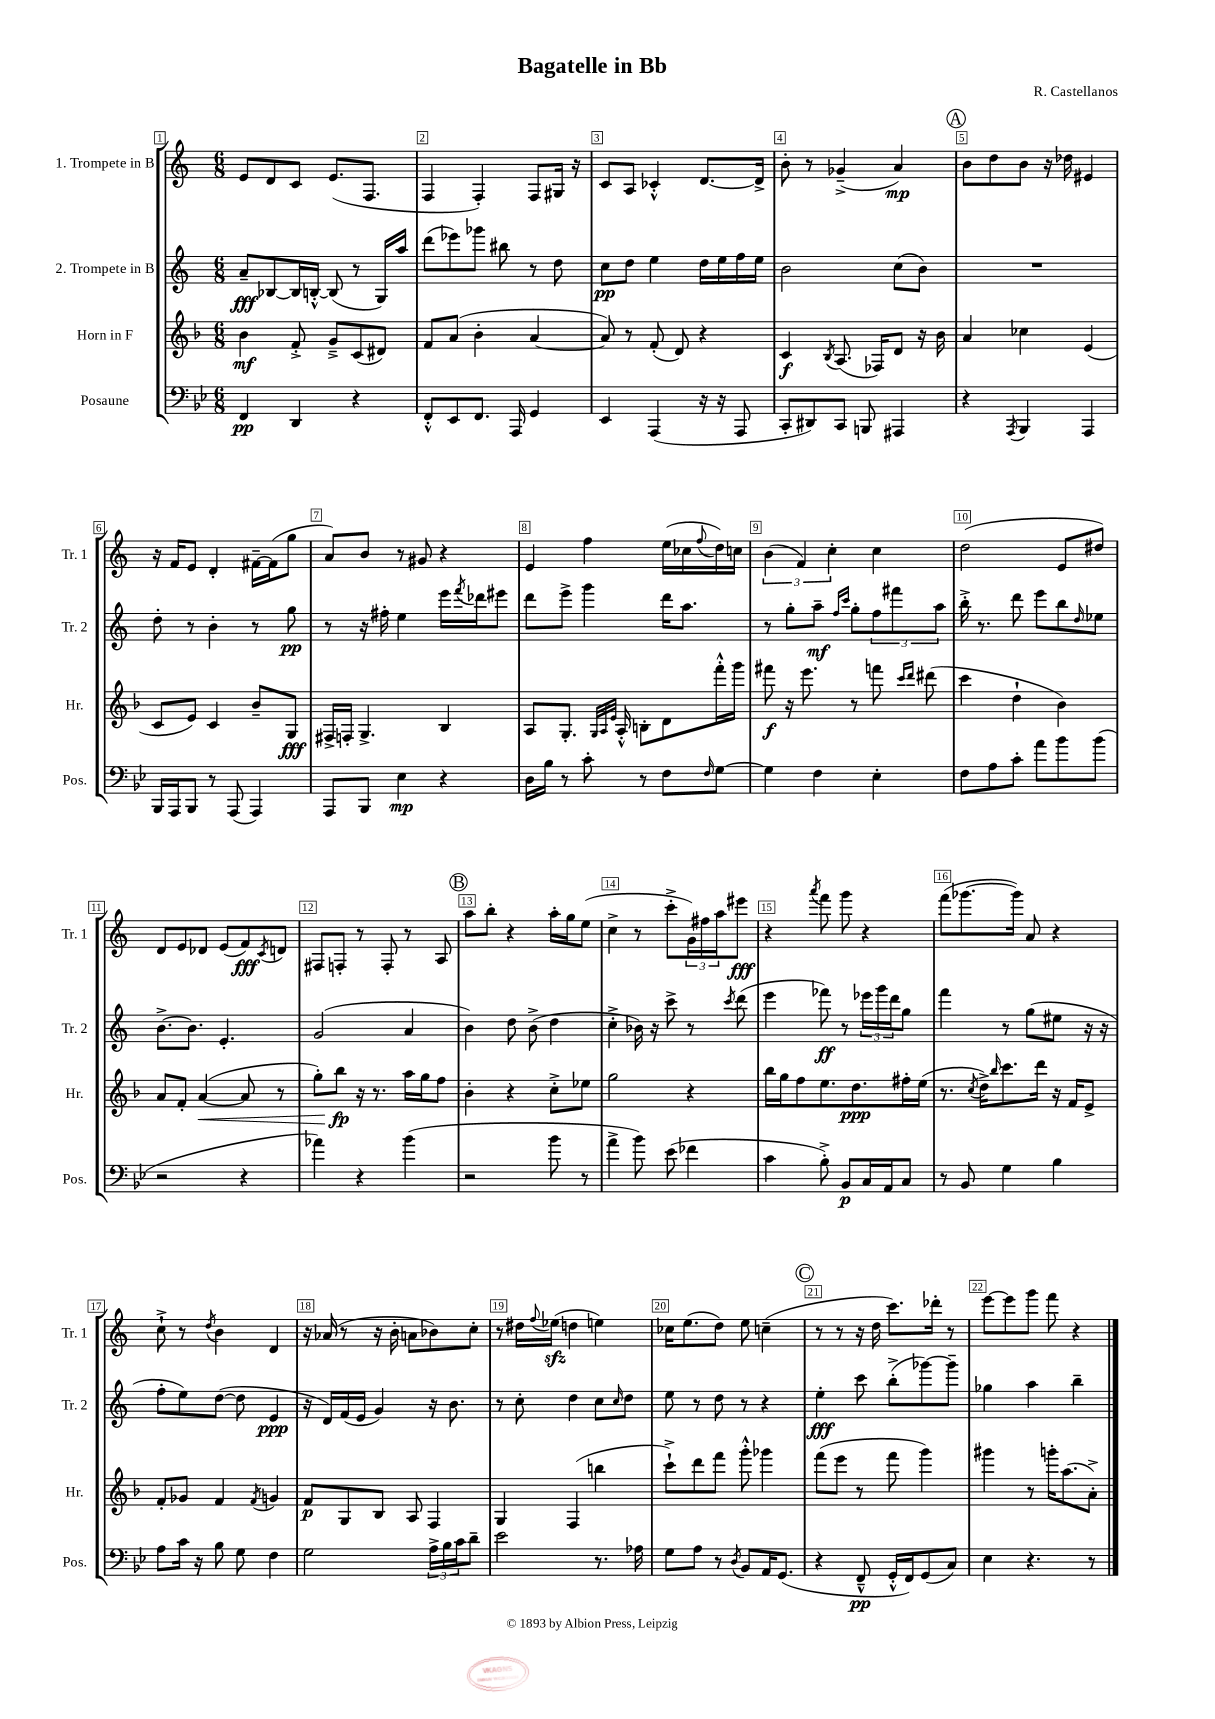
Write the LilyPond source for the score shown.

\header { title = "Bagatelle in Bb" composer = "R. Castellanos" }
<<
\new StaffGroup <<
\new Staff = "s0" \with { instrumentName = "1. Trompete in B" shortInstrumentName = "Tr. 1" } {
    \clef treble \key c \major \numericTimeSignature \time 6/8
    e'8 d'8 c'8 e'8.( f8. |
    f4 f4-.) f8 gis16 r16 |
    c'8 a8 ces'4-.-^ d'8.~ d'16-> |
    b'8-. r8 ges'4--->( a'4\mp) |
    \mark \markup { \circle "A" } b'8 d''8 b'8 r16 des''16 eis'4 |
    r16 f'16 e'8 d'4-. fis'16~-- fis'16( g''8 |
    a'8) b'8 r8 gis'8 r4 |
    e'4 f''4 e''16( ces''16 \appoggiatura { f''8 } d''16) c''16 |
    \tuplet 3/2 { b'4( f'4) c''4-. } c''4 |
    d''2( e'8 dis''8) |
    d'8 e'8 des'8 e'8( f'8\fff) \acciaccatura { c'8 } d'8 |
    fis8 f8-. r8 f8-. r8 a8 |
    \mark \markup { \circle "B" } a''8 b''8-. r4 a''16-. g''16 e''8( |
    c''4-> r8 c'''8-.-> \tuplet 3/2 { g'16) fis''16 a''16 } eis'''8\fff |
    r4 \acciaccatura { a'''8 } f'''8 g'''8 r4 |
    f'''8( ges'''8.~ ges'''16) a'8 r4 |
    c''8-!-> r8 \acciaccatura { d''8 } b'4 d'4 |
    r16 aes'16( r8 r16 b'16-. a'8 bes'8) c''8-. |
    r8 dis''16 \appoggiatura { f''8 } ees''16\sfz( d''4 e''4) |
    ces''16 e''8.( d''8) e''8 c''4--( |
    \mark \markup { \circle "C" } r8 r8 r16 d''16 c'''8.) des'''16-. r8 |
    e'''8~ e'''8 g'''8 f'''8 r4 \bar "|." |
}
\new Staff = "s1" \with { instrumentName = "2. Trompete in B" shortInstrumentName = "Tr. 2" } {
    \clef treble \key c \major \numericTimeSignature \time 6/8
    a'8--\fff bes8~ bes16 b16~-.-^ b8( r8 g16) a''16 |
    d'''8( ees'''8) ges'''8 bis''8 r8 d''8 |
    c''8\pp d''8 e''4 d''16 e''16 f''16 e''16 |
    b'2 c''8( b'8) |
    \mark \markup { \circle "A" } R2. |
    d''8-. r8 b'4-. r8 g''8\pp |
    r8 r16 fis''16-. e''4 e'''16 \acciaccatura { f'''8 } des'''16 eis'''8 |
    d'''8 e'''8-> g'''4 d'''16 a''8. |
    r8 g''8-. a''8--\mf \grace { f''16 c'''16 } g''8-. \tuplet 3/2 { f''8 fis'''8 a''8 } |
    b''16-.-> r8. d'''8 e'''8 b''8 \grace { d''16 } ees''8 |
    b'8.~-> b'8. e'4.-. |
    g'2( a'4 |
    \mark \markup { \circle "B" } b'4) d''8 b'8->( d''4 |
    c''4-.-> bes'16) r16 c'''8-> r8 \acciaccatura { c'''8 } d'''8( |
    e'''4 fes'''8\ff) r8 \tuplet 3/2 { ees'''16 g'''16 d'''16 } g''8 |
    f'''4 r8 g''8( eis''8 r16 r16 |
    f''8-. e''8) d''8~( d''8 e'4\ppp |
    r16 d'16) f'16( e'16 g'4) r16 b'8. |
    r8 c''8-. d''4 c''8 \grace { c''16 } d''8 |
    e''8 r8 d''8 r8 r4 |
    \mark \markup { \circle "C" } e''4-.\fff c'''8 b''8-.->( ges'''8~) ges'''8-- |
    ges''4 a''4 b''4-- \bar "|." |
}
\new Staff = "s2" \with { instrumentName = "Horn in F" shortInstrumentName = "Hr." } {
    \clef treble \key f \major \numericTimeSignature \time 6/8
    bes'4\mf f'8-.-> g'8---> c'8( dis'8) |
    f'8 a'8( bes'4-. a'4~ |
    a'8) r8 f'8-.( d'8) r4 |
    c'4\f \acciaccatura { bes8 } a8.( fes16) d'8 r16 bes'16 |
    \mark \markup { \circle "A" } a'4 ces''4 e'4( |
    c'8 e'8) c'4 bes'8-- g8\fff |
    fis16-> f16-. g4.-> bes4 |
    a8 g8.-. \grace { g32 a32 e'32 } a16-.-^ b8-. d'8 f'''16-.-^ g'''16 |
    fis'''8\f r16 e'''8. r8 f'''8 \grace { c'''16 d'''16 } dis'''8( |
    c'''4 d''4-! bes'4) |
    a'8 f'8-. a'4~\<( a'8 r8 |
    g''8-.) bes''8\fp\! r16 r8. a''16 g''16 f''8 |
    \mark \markup { \circle "B" } bes'4-. r4 c''8-.-> ees''8 |
    g''2 r4 |
    bes''16 g''16 f''8 e''8. d''8.\ppp fis''16-. e''16( |
    r8. \acciaccatura { c''8 } d''16->) \grace { bes''16 } c'''8. d'''16 r16 f'16 e'8-> |
    f'8-. ges'8 f'4 \acciaccatura { f'8 } g'4 |
    f'8\p g8 bes8 a8 f4 |
    g4 f4( b''4 |
    c'''8-!->) d'''8 f'''8 g'''8-.-^ ges'''4 |
    \mark \markup { \circle "C" } f'''8( e'''8 r8 f'''8 g'''4) |
    gis'''4 r8 g'''16-. a''8.( a'8-.->) \bar "|." |
}
\new Staff = "s3" \with { instrumentName = "Posaune" shortInstrumentName = "Pos." } {
    \clef bass \key bes \major \numericTimeSignature \time 6/8
    f,4\pp d,4 r4 |
    f,8-.-^ ees,8 f,8. a,,16 g,4 |
    ees,4 a,,4( r16 r16 a,,8 |
    c,8-. dis,8) c,8 b,,8 ais,,4 |
    \mark \markup { \circle "A" } r4 \acciaccatura { a,,8 } bes,,4 a,,4 |
    bes,,16 a,,16 bes,,8 r8 a,,8( a,,4) |
    a,,8 bes,,8 ees4\mp r4 |
    d16 bes16 r8 c'8-. r8 f8 \grace { f16 } g8~ |
    g4 f4 ees4-. |
    f8 a8 c'8-. a'8 bes'8 bes'8( |
    r2 r4 |
    aes'4) r4 bes'4( |
    \mark \markup { \circle "B" } r2 bes'8 r8 |
    a'4-> bes'8) ees'8( fes'4 |
    c'4 bes8-.->) bes,8\p c16 a,16 c8 |
    r8 bes,8 g4 bes4 |
    a8 c'16 r16 bes8 g8 f4 |
    g2 \tuplet 3/2 { a16-> bes16 c'16 } d'8-- |
    ees'2 r8. aes16 |
    g8 a8 r8 \acciaccatura { d8 } bes,8 a,16 g,8.( |
    \mark \markup { \circle "C" } r4 f,8---^\pp g,16-.-^ f,16) g,8( c8) |
    ees4 r4. r8 \bar "|." |
}
>>
>>
\layout { \context { \Score \override BarNumber.break-visibility = ##(#f #t #t) barNumberVisibility = #all-bar-numbers-visible \override BarNumber.stencil = #(make-stencil-boxer 0.1 0.3 ly:text-interface::print) } }
